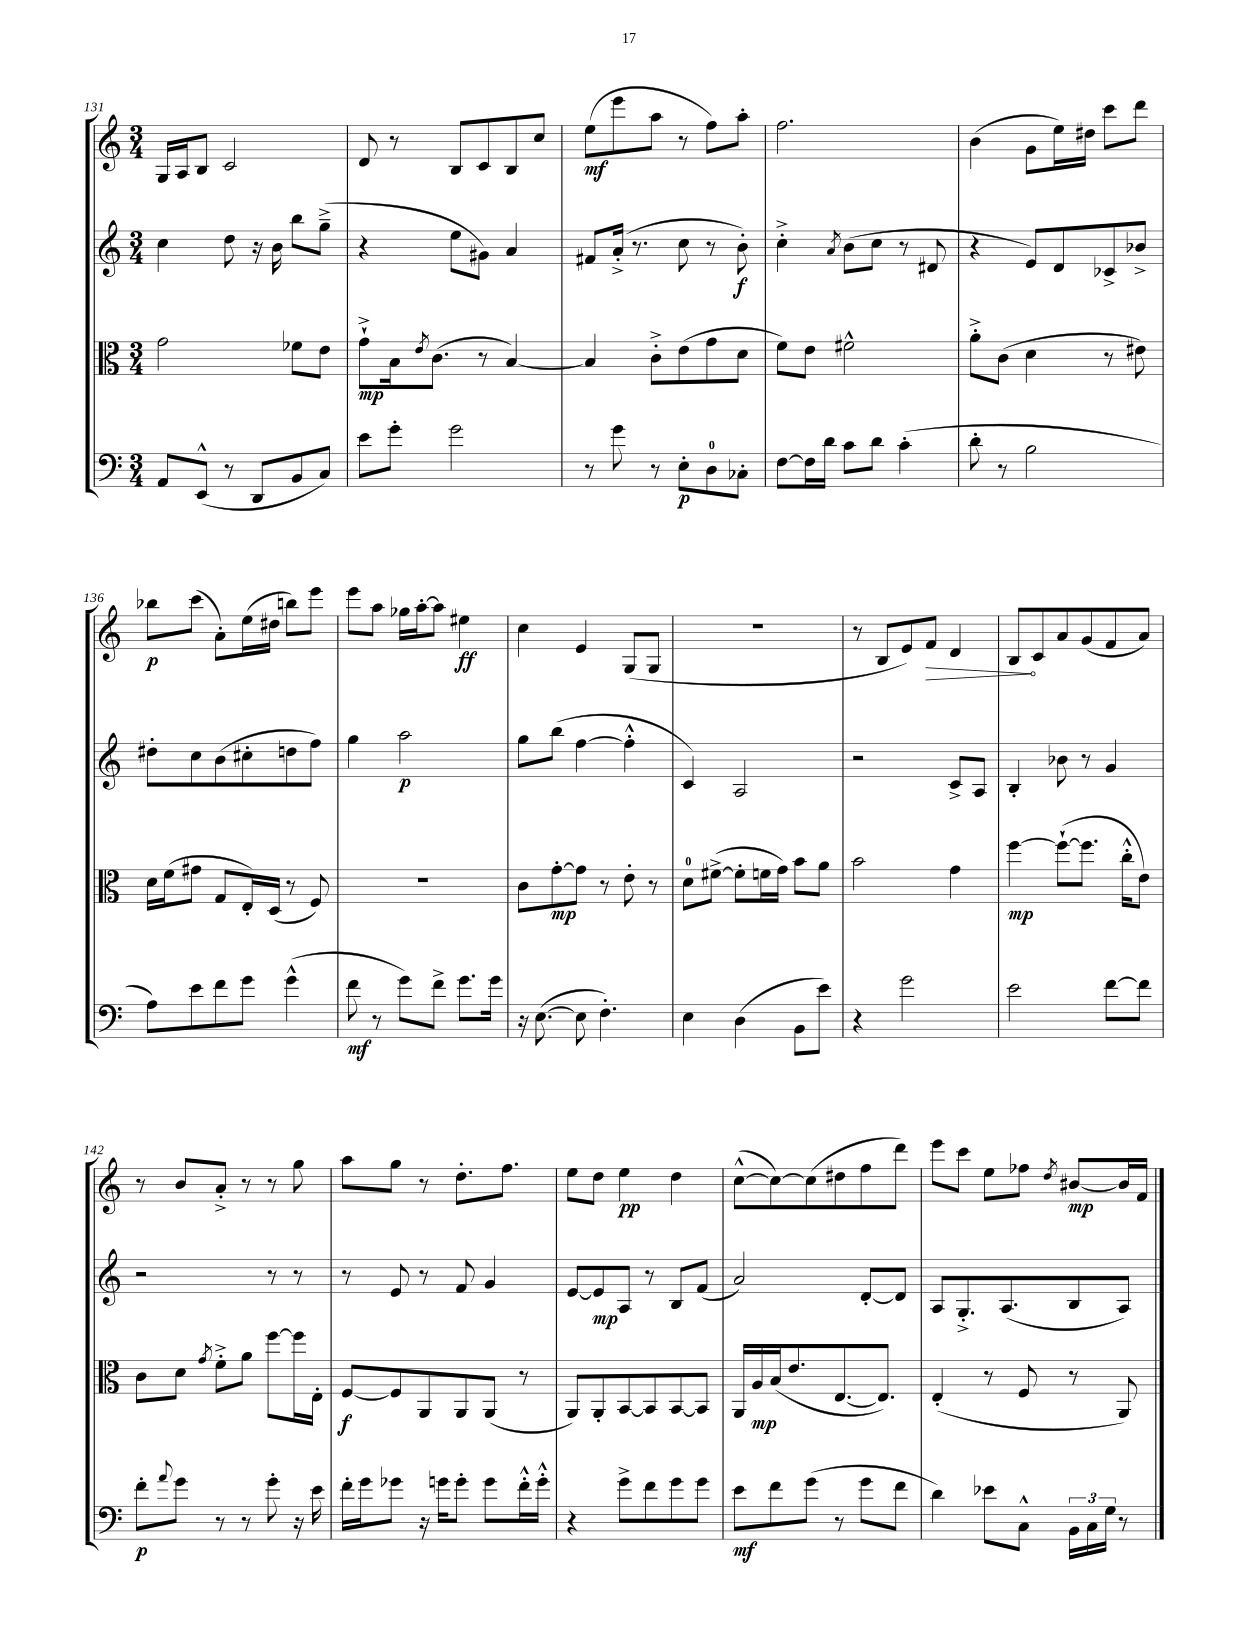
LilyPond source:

<<
\new StaffGroup <<
\new Staff = "s0" {
    \clef treble \key c \major \numericTimeSignature \time 3/4
    g16 a16 b8 c'2 |
    d'8 r8 b8 c'8 b8 c''8 |
    e''8\mf( e'''8 a''8 r8 f''8) a''8-. |
    f''2. |
    b'4( g'8 e''16) dis''16 c'''8 d'''8 |
    bes''8\p c'''8( a'8-.) e''16( dis''16 b''8) e'''8 |
    e'''8 a''8 ges''16 a''16~-. a''8 eis''4\ff |
    c''4 e'4 g8( g8 |
    R2. |
    r8 b8 e'8) \once \override Hairpin.circled-tip = ##t f'8\> d'4 |
    b8\! c'8 a'8 g'8( f'8 a'8) |
    r8 b'8 a'8-.-> r8 r8 g''8 |
    a''8 g''8 r8 d''8.-. f''8. |
    e''8 d''8 e''4\pp d''4 |
    c''8~-^( c''8~) c''8( dis''8 f''8 d'''8) |
    e'''8 c'''8 e''8 fes''8 \acciaccatura { d''8 } bis'8~\mp bis'16 f'16 \bar "|." |
}
\new Staff = "s1" {
    \clef treble \key c \major \numericTimeSignature \time 3/4
    c''4 d''8 r16 b'16 b''8 g''8--->( |
    r4 e''8 gis'8) a'4 |
    fis'8 a'16-.->( r8. c''8 r8 b'8-.\f) |
    c''4-.-> \acciaccatura { a'8 } b'8( c''8 r8 dis'8 |
    r4 e'8) d'8 ces'8-> bes'8-> |
    dis''8-. c''8 b'8( cis''8-. d''8 f''8) |
    g''4 a''2\p |
    g''8 b''8( f''4~ f''4-.-^ |
    c'4) a2 |
    r2 c'8-> a8 |
    b4-. bes'8 r8 g'4 |
    r2 r8 r8 |
    r8 e'8 r8 f'8 g'4 |
    e'8~ e'8\mp a8 r8 b8 f'8( |
    a'2) d'8~-. d'8 |
    a8 g8.-.-> a8.( b8 a8) \bar "|." |
}
\new Staff = "s2" {
    \clef alto \key c \major \numericTimeSignature \time 3/4
    g'2 fes'8 e'8 |
    g'8-!->\mp b16 \acciaccatura { e'8 } c'8.( r8 b4~) |
    b4 c'8-.-> e'8( g'8 d'8 |
    f'8) e'8 fis'2-^ |
    a'8-.-> c'8( d'4 r8 eis'8) |
    d'16 f'16( gis'8 g8 e16-.) d16( r8 f8) |
    R2. |
    c'8 g'8~-.\mp g'8 r8 e'8-. r8 |
    d'8-0 fis'8~->( fis'8-. f'16 g'16) b'8 a'8 |
    b'2 g'4 |
    f''4~\mp f''8~-!( f''8. c''16-.-^ e'8) |
    c'8 d'8 \acciaccatura { g'8 } f'8-.-> a'8 f''8~ f''16 e16-. |
    f8~\f f8 a,8 a,8 a,8( r8 |
    a,8) a,8-. b,8~ b,8 b,8~ b,8 |
    a,16 a16\mp b16( e'8. e8.~ e8.) |
    e4-.( r8 f8 r8 a,8) \bar "|." |
}
\new Staff = "s3" {
    \clef bass \key c \major \numericTimeSignature \time 3/4
    a,8 e,8-^( r8 d,8 b,8 c8) |
    e'8 g'8-. g'2 |
    r8 g'8 r8 e8-.\p d8-0 ces8-. |
    f8~ f16 d'16 c'8 d'8 c'4-.( |
    d'8-. r8 b2 |
    a8) e'8 f'8 g'8 g'4-^( |
    f'8\mf r8 g'8) f'8-> g'8. g'16 |
    r16 e8.~( e8 f4.-.) |
    e4 d4( b,8 e'8) |
    r4 g'2 |
    e'2 f'8~ f'8 |
    f'8-.\p \appoggiatura { a'8 } g'8 r8 r8 g'8-. r16 e'16 |
    f'16-. g'16 ges'8 r16 g'16 g'8-. g'8 f'16-.-^ g'16-.-^ |
    r4 g'8-> f'8 g'8 g'8 |
    e'8\mf f'8 g'8( r8 g'8 f'8 |
    d'4) ees'8 c8-^ \tuplet 3/2 { b,16 c16 g16 } r8 \bar "|." |
}
>>
>>
\layout { \context { \Score currentBarNumber = #131 } }
